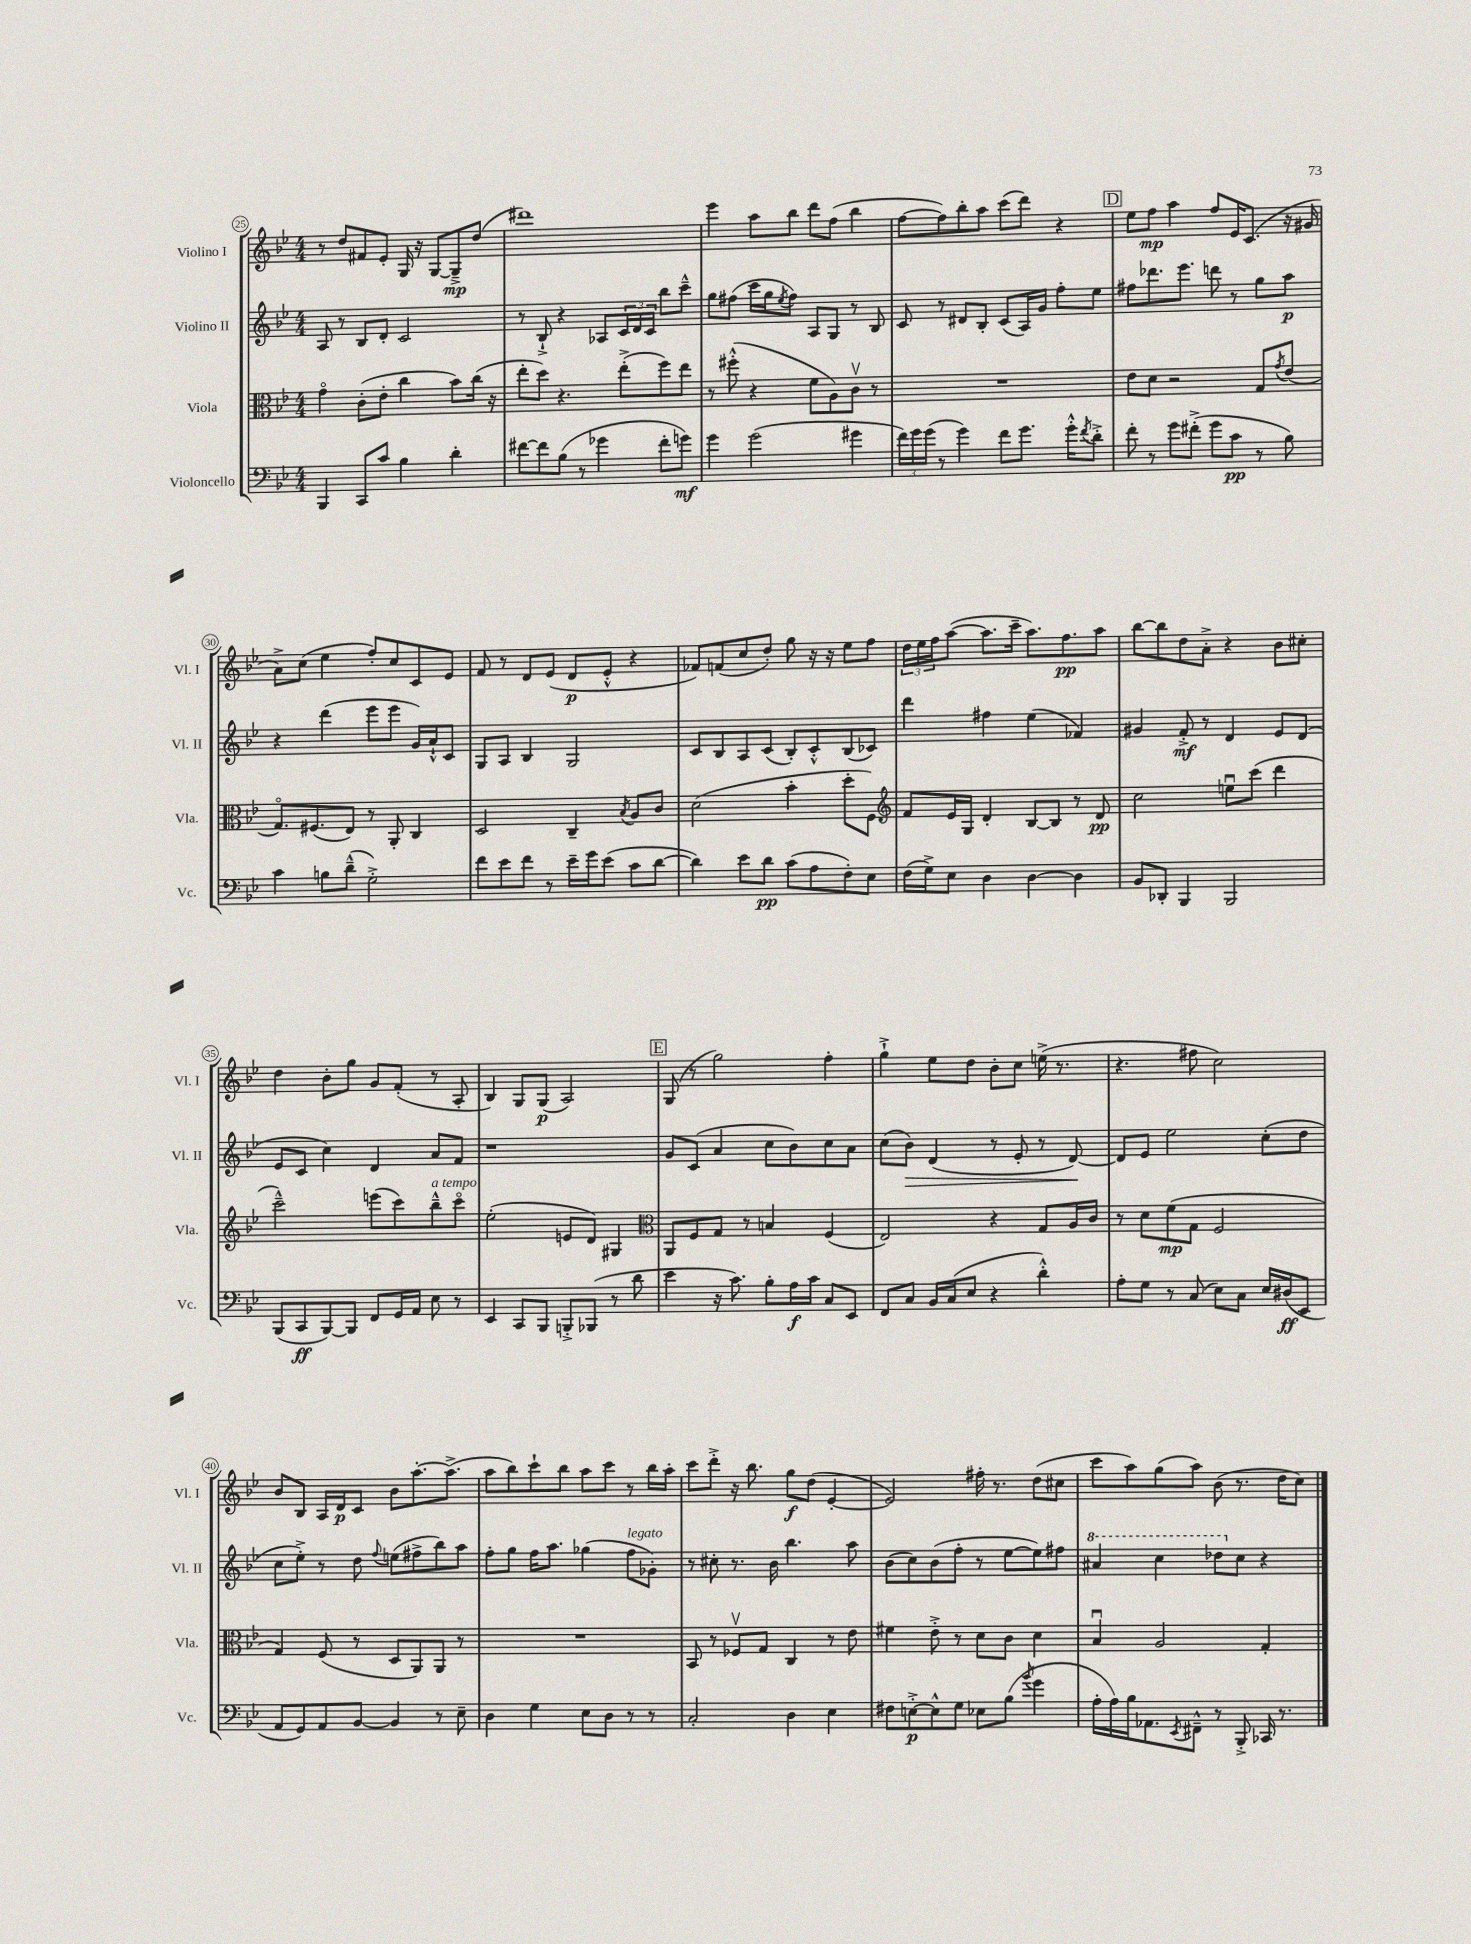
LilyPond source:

<<
\new StaffGroup <<
\new Staff = "s0" \with { instrumentName = "Violino I" shortInstrumentName = "Vl. I" } {
    \clef treble \key bes \major \numericTimeSignature \time 4/4
    r8 d''8 fis'8 ees'8-. g16 r16 g8~ g8--->\mp d''8( |
    dis'''1) |
    ees'''4 a''8 bes''8 d'''8 f''8( bes''4 |
    f''8~ f''8) bes''8-. a''8 c'''8( d'''8) r4 |
    \mark \markup { \box "D" } ees''8 f''8\mp a''4 f''8 ees'16 c'8.( r16 gis'16 |
    a'8->) c''8( ees''4 f''8-.) c''8 c'8 ees'8 |
    f'8 r8 d'8 ees'8( d'8\p ees'8-.-^ r4 |
    fes'8) f'8( c''8 d''8-.) g''8 r16 r16 ees''8 f''8 |
    \tuplet 3/2 { d''16 ees''16 f''16 } a''8~( a''8. c'''16-- a''8.) f''8.\pp a''8 |
    bes''8~ bes''8 d''8 a'8-.-> r4 bes'8 cis''8-. |
    d''4 bes'8-. g''8 g'8 f'8-.( r8 a8-. |
    bes4) g8 g8\p( a2) |
    \mark \markup { \box "E" } g8( r8 g''2) f''4-. |
    g''4-!-> ees''8 d''8 bes'8-. c''8 e''16->( r8. |
    r4. fis''8 c''2) |
    bes'8 bes8 a16 d'16\p c'8 bes'8 a''8.~-. a''8.->( |
    a''8 bes''8) c'''8-! bes''8 a''8 c'''8 r8 bes''16 a''16-. |
    c'''8 d'''8-.-> r16 bes''8. g''8\f d''8( ees'4~-. |
    ees'2) fis''16-. r8. d''8( cis''8 |
    c'''8 a''8) g''8( a''8) bes'8( r8. d''16 c''8) \bar "|." |
}
\new Staff = "s1" \with { instrumentName = "Violino II" shortInstrumentName = "Vl. II" } {
    \clef treble \key bes \major \numericTimeSignature \time 4/4
    a8 r8 bes8 d'8-. c'2 |
    r8 bes8-!-> r4 aes8 \tuplet 3/2 { c'16 d'16 c'16 } bes''8 c'''8---^ |
    g''8 fis''8( c'''16 g''16 \acciaccatura { ees''8 } fis''8) a8 g8 r8 bes8 |
    c'8 r8 dis'8 bes8-. c'8( a16) g'16 f''8-. ees''8 |
    \mark \markup { \box "D" } fis''8 des'''8. ees'''8. d'''8 r8 g''8 a''8\p |
    r4 d'''4( ees'''8 ees'''8 g'16) a'16-!-^ c'8 |
    g8 a8 bes4 g2 |
    c'8 bes8 a8 c'8( bes8-.) c'8-.-^ bes8( ces'8) |
    d'''4 fis''4 ees''4( fes'4) |
    gis'4 f'8-.->\mf r8 d'4 ees'8 d'8( |
    ees'8 c'8 c''4) d'4 a'8 f'8 |
    r1 |
    \mark \markup { \box "E" } g'8 c'8( a'4 c''8 bes'8) c''8 a'8 |
    c''8( bes'8\>) d'4( r8 ees'8-. r8 d'8~\!) |
    d'8 ees'8 ees''2 c''8-.( d''8 |
    c''8 ees''8-.->) r8 d''8 \appoggiatura { f''8 } e''8( fis''8-> bes''8) a''8 |
    f''8-. g''8 f''16 a''8. ges''4( f''8^\markup { \italic "legato" } ges'8-.) |
    r8 cis''8-. r8. bes'16 bes''4. a''8 |
    bes'8( c''8) bes'8( f''8-. r8 ees''8~ ees''8) fis''8 |
    \ottava #1 ais''4 c'''4 des'''8 \ottava #0 c''8 r4 \bar "|." |
}
\new Staff = "s2" \with { instrumentName = "Viola" shortInstrumentName = "Vla." } {
    \clef alto \key bes \major \numericTimeSignature \time 4/4
    g'4\flageolet c'8-.( ees'8-. c''4 bes'8) c''16( r16 |
    ees''8-. d''8) r4. ees''8-.->( f''8) ees''8 |
    r8 fis''8-.-^( r4 f'8 a8) c'8\upbow r8 |
    R1 |
    \mark \markup { \box "D" } ees'8 d'8 r2 g8 \acciaccatura { g'8 } ees'8( |
    g8.\flageolet) fis8.( ees8) r8 a,8-. c4 |
    d2 c4-- \acciaccatura { bes8 } a8 c'8 |
    d'2( bes'4-. d''8-. f8) |
    \clef treble f'8 ees'16 g16 d'4-. bes8~ bes8 r8 d'8\pp |
    c''2 e''8\downbow c'''8( d'''4 |
    c'''2---^) e'''8( c'''8) bes''8---^^\markup { \italic "a tempo" } c'''8\flageolet |
    ees''2-.( e'8 d'8) gis4 |
    \mark \markup { \box "E" } \clef alto a,8 f8 g8 r8 b4 f4( |
    ees2) r4 g8 a16 c'16 |
    r8 d'8 f'8\mp( g8 f2 |
    g4) f8( r8 d8 a,8) a,8 r8 |
    R1 |
    bes,8 r8 fes8\upbow g8 c4 r8 ees'8 |
    fis'4 ees'8-.-> r8 d'8 c'8 d'4 |
    bes4\downbow a2 g4-. \bar "|." |
}
\new Staff = "s3" \with { instrumentName = "Violoncello" shortInstrumentName = "Vc." } {
    \clef bass \key bes \major \numericTimeSignature \time 4/4
    bes,,4 c,8 c'8 bes4 d'4-. |
    fis'8~ fis'8 bes8( r8 ges'4 fis'8-. g'8\mf) |
    g'4 g'2( gis'4 |
    \tuplet 3/2 { f'16) g'16 g'16( } r8 g'4) f'8 g'8. g'16-.-^ \acciaccatura { f'8 } d'8-.-> |
    \mark \markup { \box "D" } f'8-. r8 g'8 fis'8-.->( g'8 c'8\pp r8 bes8) |
    c'4 b8 d'8---^( g2-.->) |
    f'8 ees'8 f'8 r8 ees'16-- g'16 ees'8( c'8 d'8~ |
    d'4) ees'8 d'8\pp c'8( a8 f8-.) ees8 |
    f16( g16->) ees8 d4 d4~ d4 |
    bes,8 des,8-. bes,,4 bes,,2 |
    bes,,8( c,8\ff bes,,8~) bes,,8 f,8 g,16 a,16 ees8 r8 |
    ees,4 c,8 bes,,8 b,,8-.-> bes,,8( r8 d'8 |
    \mark \markup { \box "E" } ees'4 r16 c'8.) bes8-. a16\f c'16 c8 ees,8 |
    f,8 c8 bes,16 c16( ees8 r4 d'4-.-^) |
    a8-. g8 r8 c8( ees8) c8 ees16 dis16\ff( ees,8 |
    a,8 g,8) a,8 bes,8~ bes,4 r8 ees8-- |
    d4 g4 ees8 d8 r8 r8 |
    c2-. d4 ees4 |
    fis8 e8~-.->\p e8-^ g8 ees8 bes8( \acciaccatura { bes'8 } g'4 |
    a16-. a16) bes16 aes,8. \acciaccatura { ees,8 } fis,8---^ r8 bes,,8-.-> ces,16 r8. \bar "|." |
}
>>
>>
\layout { \context { \Score currentBarNumber = #25 \override BarNumber.stencil = #(make-stencil-circler 0.1 0.3 ly:text-interface::print) } }
